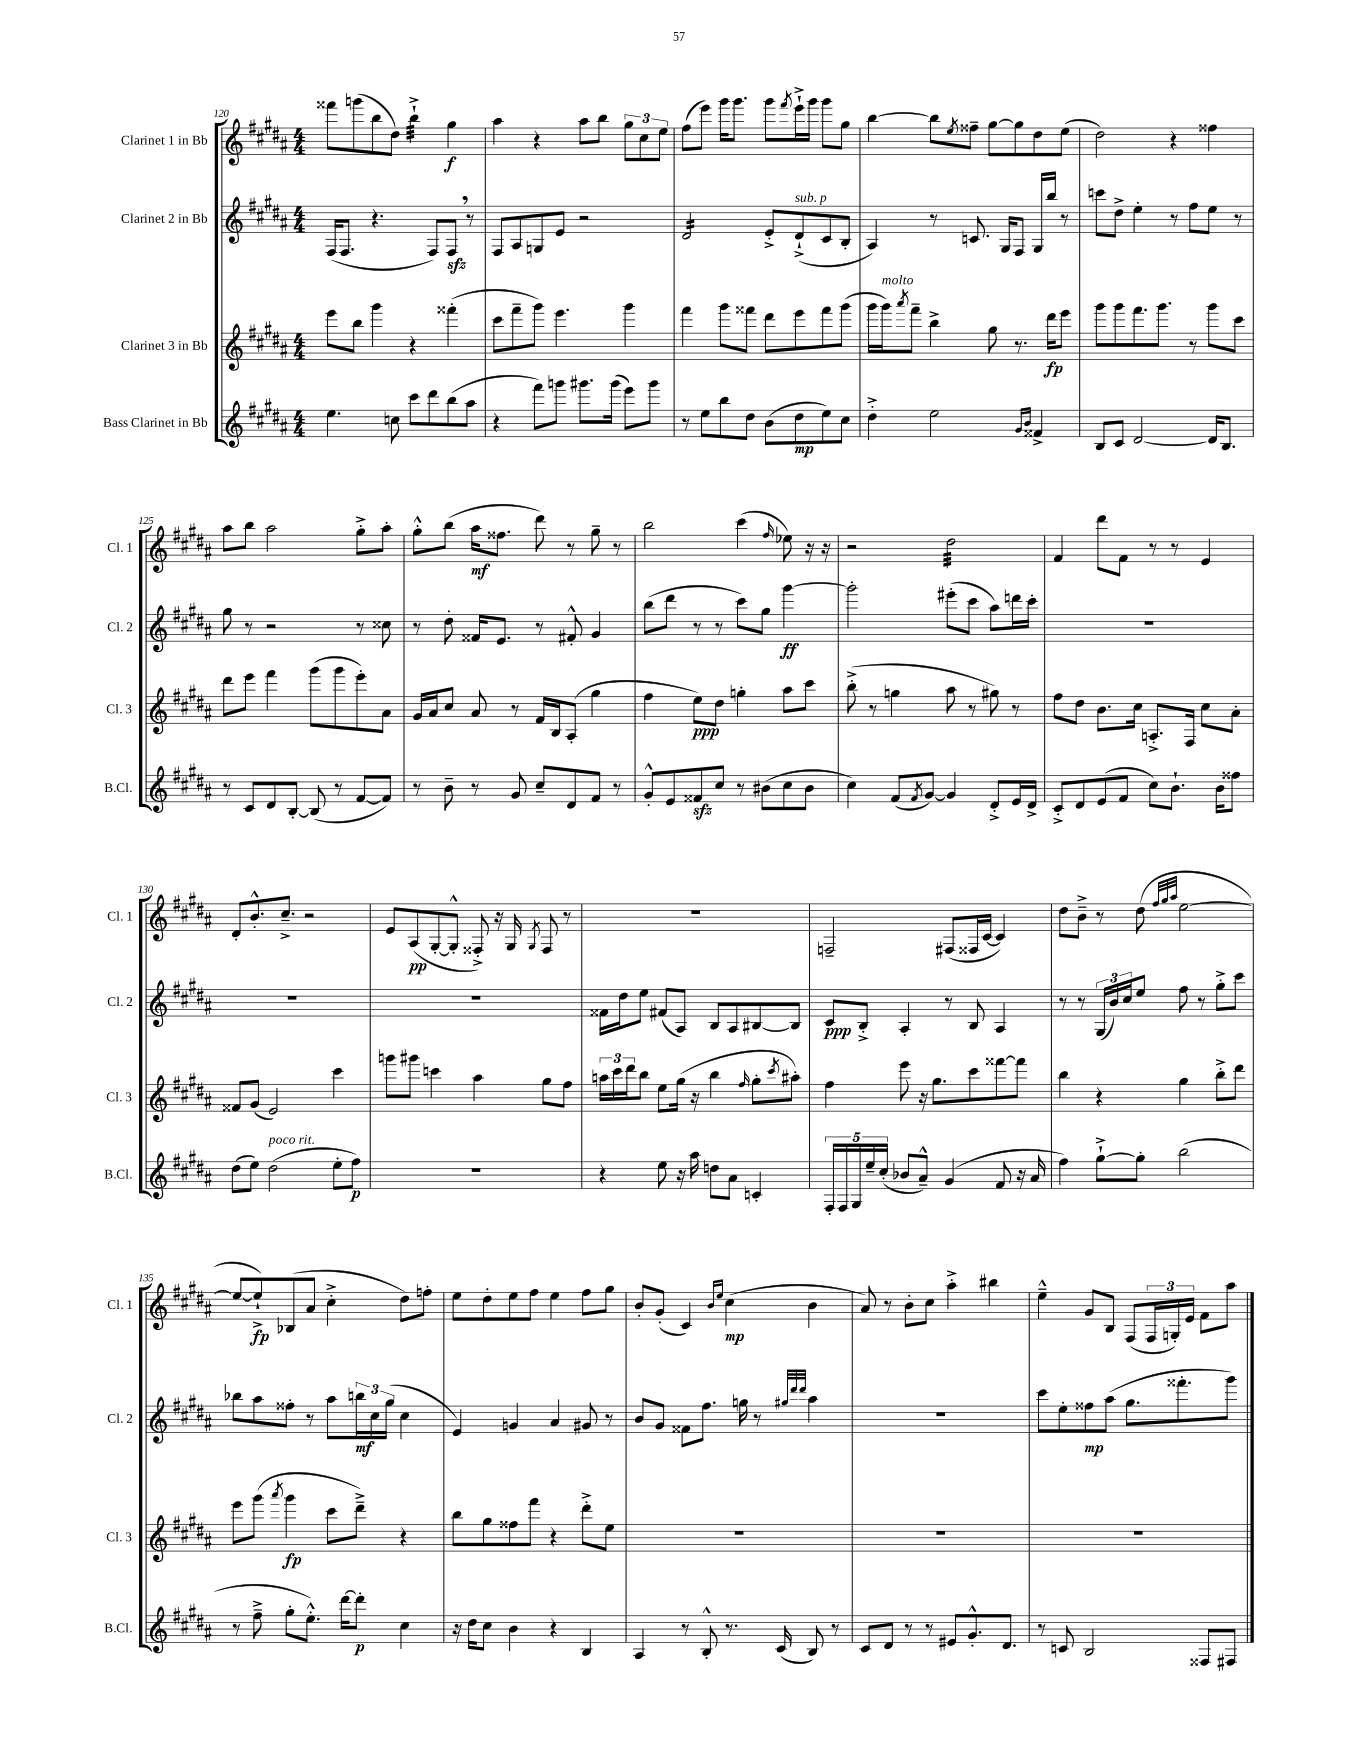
<<
\new StaffGroup <<
\new Staff = "s0" \with { instrumentName = "Clarinet 1 in Bb" shortInstrumentName = "Cl. 1" } {
    \clef treble \key b \major \numericTimeSignature \time 4/4
    fisis'''8 g'''8( b''8 dis''8) b''4:32-!-> gis''4\f |
    ais''4 r4 ais''8 b''8 \tuplet 3/2 { gis''8 cis''8 e''8 } |
    fis''8( e'''8) gis'''16 gis'''8. gis'''8 \acciaccatura { fis'''8 } e'''16-!-> gis'''16 gis'''8 gis''8 |
    b''4~ b''8 \acciaccatura { e''8 } fisis''8-- gis''8~ gis''8 dis''8 e''8( |
    dis''2) r4 fisis''4 |
    ais''8 b''8 ais''2 gis''8-.-> ais''8-. |
    gis''8-.-^ b''8( ais''16\mf fisis''8. dis'''8) r8 gis''8-- r8 |
    b''2 cis'''4( \grace { fis''16 } ees''8) r16 r16 |
    r2 dis''2:32 |
    fis'4 dis'''8 fis'8 r8 r8 e'4 |
    dis'8-. b'8.-.-^ cis''8.---> r2 |
    e'8 ais8\pp( gis8~-. gis8-.-^ fisis8-.->) r16 gis16 \acciaccatura { gis8 } fisis8 r8 |
    R1 |
    f2-- fis8( fisis16 cis'16~ cis'4) |
    dis''8 b'8---> r8 dis''8( \grace { fis''32 gis''32 ais''32 } e''2~ |
    e''8~ e''8-!->\fp) bes8( ais'8 cis''4-.-> dis''8) f''8-. |
    e''8 dis''8-. e''8 fis''8 e''4 fis''8 gis''8 |
    b'8-. gis'8-.( cis'4) \grace { b'16 e''16 } cis''4\mp( b'4 |
    ais'8) r8 b'8-. cis''8 ais''4-.-> bis''4 |
    e''4---^ gis'8 b8 fis8( \tuplet 3/2 { fis16 g16-.) e'16 } fis'8 ais''8 \bar "|." |
}
\new Staff = "s1" \with { instrumentName = "Clarinet 2 in Bb" shortInstrumentName = "Cl. 2" } {
    \clef treble \key b \major \numericTimeSignature \time 4/4
    fis16( fis8. r4. fis8) fis8\sfz \breathe r8 |
    fis8 ais8 g8 e'8 r2 |
    dis'2:16 e'8-.-> dis'8-!->^\markup { \italic "sub. p" }( cis'8 b8-. |
    ais4) r8 c'8. gis16 fis8 gis16 b''16 r8 |
    c'''8 dis''8-> e''4-. r8 fis''8 e''8 r8 |
    gis''8 r8 r2 r8 cisis''8 |
    r8 dis''8-. fisis'16 e'8. r8 fis'8-.-^ gis'4 |
    b''8( dis'''8 r8 r8 cis'''8) gis''8 gis'''4~\ff |
    gis'''2-. eis'''8-.( cis'''8 ais''8) d'''16 cis'''16-. |
    R1 |
    R1 |
    R1 |
    fisis'16 dis''16 e''8 fis'8( ais8) b8 ais8 bis8~ bis8 |
    cis'8\ppp b8-.-> ais4-. r8 b8 ais4 |
    r8 r8 \tuplet 3/2 { gis16( b'16) cis''16 } e''8 fis''8 r8 gis''8-.-> cis'''8 |
    bes''8 ais''8 fisis''8-. r8 ais''8 \tuplet 3/2 { b''16\mf cis''16 gis''16( } cis''4 |
    e'4) g'4 ais'4 gis'8 r8 |
    b'8 gis'8 fisis'8 fis''8. g''16 r8 \grace { gis''32 dis'''32 dis'''32 } ais''4 |
    R1 |
    cis'''8 e''8-. fisis''8\mp ais''8( gis''8. fisis'''8.-. gis'''8) \bar "|." |
}
\new Staff = "s2" \with { instrumentName = "Clarinet 3 in Bb" shortInstrumentName = "Cl. 3" } {
    \clef treble \key b \major \numericTimeSignature \time 4/4
    e'''8 b''8 gis'''4 r4 fisis'''4-.( |
    cis'''8 fis'''8-- gis'''8) e'''4. gis'''4 |
    fis'''4 gis'''8 fisis'''8 dis'''8 e'''8 fisis'''8 gis'''8( |
    gis'''16 gis'''16^\markup { \italic "molto" }) \acciaccatura { ais'''8 } fis'''8-- b''4-> gis''8 r8. dis'''16\fp e'''8 |
    gis'''8 gis'''8 fis'''8. gis'''8. r8 gis'''8 cis'''8 |
    dis'''8 e'''8 fis'''4 gis'''8( gis'''8 e'''8-.) ais'8 |
    gis'16 ais'16 cis''8 ais'8 r8 fis'16 b16 ais8-.( gis''4 |
    fis''4 e''8\ppp) dis''8 g''4-. ais''8 cis'''8 |
    b''8-.->( r8 g''4 ais''8 r8 gis''8) r8 |
    fis''8 dis''8 b'8. cis''16 a8.-.-> fis16 cis''8 ais'8-. |
    fisis'8 gis'8( e'2) cis'''4 |
    g'''8 gis'''8 c'''4 ais''4 gis''8 fis''8 |
    \tuplet 3/2 { a''16 cis'''16 dis'''16 } b''8 e''8 gis''16( r16 b''4 \grace { fis''16 } gis''8-. \acciaccatura { cis'''8 } ais''8-.) |
    fis''4 e'''8 r16 gis''8. cis'''8 fisis'''8~ fisis'''8 |
    b''4 r4 gis''4 b''8-.-> dis'''8 |
    e'''8 gis'''8( \acciaccatura { ais'''8 } gis'''4\fp cis'''8 dis'''8--->) r4 |
    b''8 gis''8 fisis''8 fis'''8 r4 dis'''8-.-> e''8 |
    R1 |
    R1 |
    R1 \bar "|." |
}
\new Staff = "s3" \with { instrumentName = "Bass Clarinet in Bb" shortInstrumentName = "B.Cl." } {
    \clef treble \key b \major \numericTimeSignature \time 4/4
    e''4. c''8 cis'''8 dis'''8 b''8( ais''8 |
    r4 fis'''8) g'''8 gis'''8. gis'''16( e'''8) gis'''8 |
    r8 e''8 b''8 dis''8 b'8( dis''8\mp e''8) cis''8 |
    dis''4-.-> e''2 \grace { gis'16 b'16 } fisis'4-> |
    b8 cis'8 dis'2~ dis'16 b8. |
    r8 cis'8 dis'8 b8~-. b8( r8 fis'8~ fis'8) |
    r8 b'8-- r8 gis'8 cis''8-- dis'8 fis'8 r8 |
    gis'8-.-^ e'8 fisis'8\sfz cis''8 r8 bis'8( cis''8 bis'8 |
    cis''4) fis'8( \acciaccatura { fis'8 } gis'8~) gis'4 dis'8-.-> e'16 dis'16-> |
    cis'8-.-> dis'8 e'8( fis'8 cis''8) b'8.-! b'16 fisis''8 |
    dis''8( e''8) dis''2^\markup { \italic "poco rit." }( e''8-. fis''8\p) |
    R1 |
    r4 e''8 r16 ais''16 d''8 ais'8 c'4-. |
    \tuplet 5/4 { fis16-. fis16 gis16 e''16-- cis''16-.( } bes'8 ais'8---^) gis'4( fis'8 r16 ais'16 |
    fis''4) gis''8~-!-> gis''8-. b''2( |
    r8 fis''8---> gis''8-. e''8.-.-^) dis'''16~ dis'''8-.\p cis''4 |
    r16 dis''16 cis''8 b'4 r4 b4 |
    ais4 r8 b8-.-^ r8. cis'16( b8) r8 |
    cis'8 dis'8 r8 r8 eis'8 gis'8.-.-^ dis'8. |
    r8 c'8 b2 fisis8 fis8 \bar "|." |
}
>>
>>
\layout { \context { \Score currentBarNumber = #120 } }
